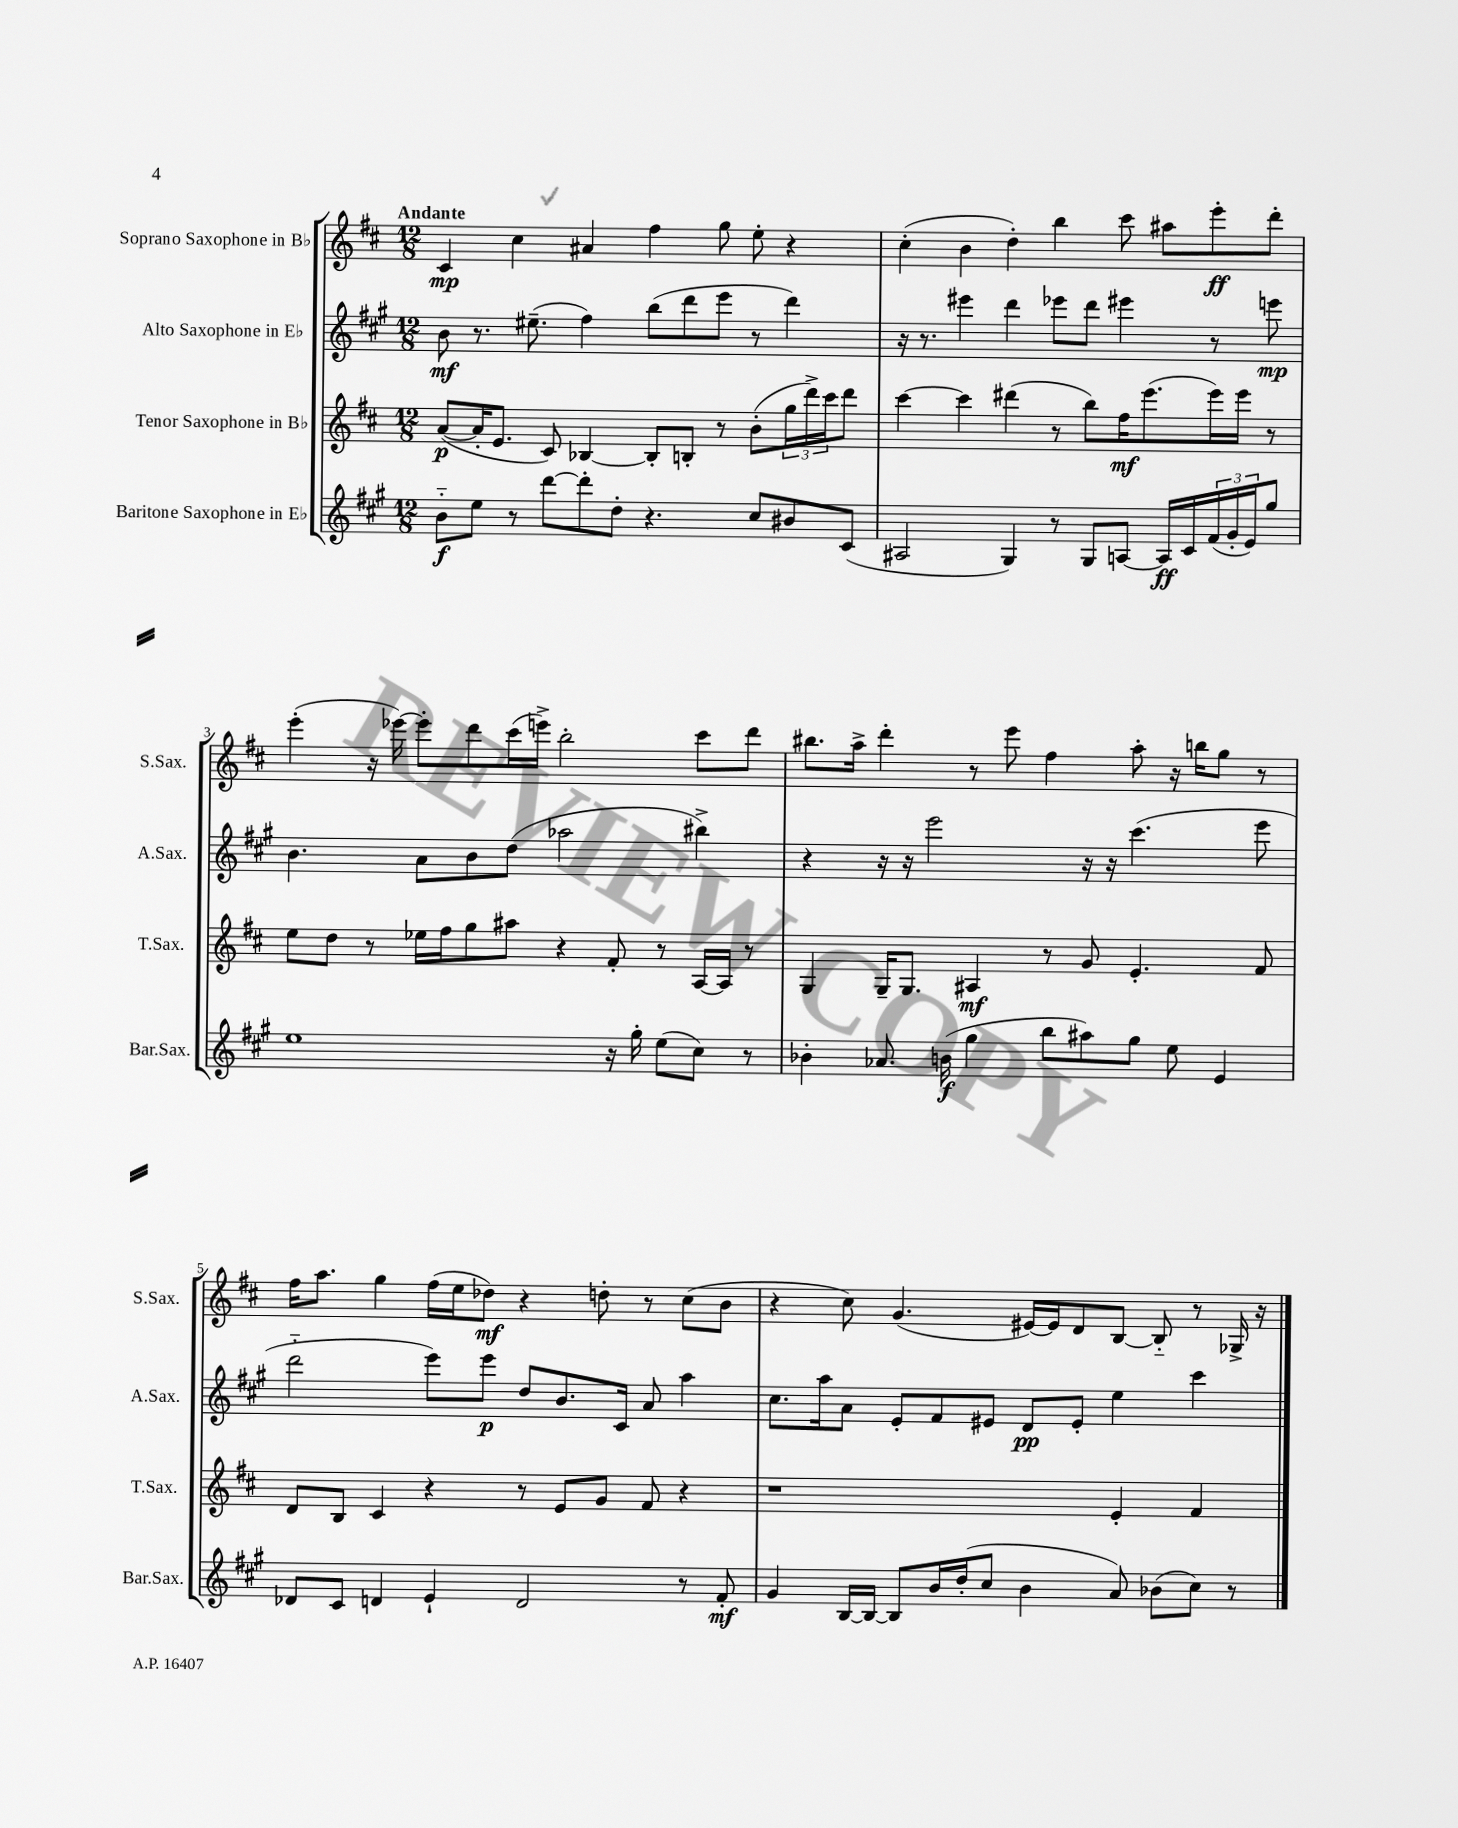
<<
\new StaffGroup <<
\new Staff = "s0" \with { instrumentName = "Soprano Saxophone in Bb" shortInstrumentName = "S.Sax." } {
    \clef treble \key d \major \numericTimeSignature \time 12/8 \tempo "Andante"
    cis'4\mp cis''4 ais'4 fis''4 g''8 e''8-. r4 |
    cis''4-.( b'4 d''4-.) b''4 cis'''8 ais''8 e'''8-.\ff d'''8-. |
    e'''4-.( r16 ees'''16~) ees'''8-. d'''8 cis'''16( e'''16->) b''2-. cis'''8 d'''8 |
    bis''8. a''16-> d'''4-. r8 e'''8 fis''4 a''8-. r16 b''16 g''8 r8 |
    fis''16 a''8. g''4 fis''16( e''16 des''8\mf) r4 d''8-. r8 cis''8( b'8 |
    r4 cis''8) g'4.( eis'16~) eis'16 d'8 b8~ b8-_ r8 ges16-> r16 \bar "|." |
}
\new Staff = "s1" \with { instrumentName = "Alto Saxophone in Eb" shortInstrumentName = "A.Sax." } {
    \clef treble \key a \major \numericTimeSignature \time 12/8
    b'8\mf r8. eis''8.--( fis''4) b''8( d'''8 e'''8 r8 d'''4) |
    r16 r8. eis'''4 d'''4 ees'''8 d'''8 eis'''4 r8 e'''8\mp |
    b'4. a'8 b'8 d''8( aes''2 bis''4->) |
    r4 r16 r16 e'''2 r16 r16 cis'''4.( e'''8 |
    d'''2-_ e'''8) e'''8\p d''8 b'8. cis'16 a'8 a''4 |
    cis''8. a''16 a'8 e'8-. fis'8 eis'8 d'8\pp eis'8-. e''4 cis'''4 \bar "|." |
}
\new Staff = "s2" \with { instrumentName = "Tenor Saxophone in Bb" shortInstrumentName = "T.Sax." } {
    \clef treble \key d \major \numericTimeSignature \time 12/8
    a'8~\p( a'16-. e'8. cis'8) bes4~ bes8-. b8-. r8 b'8-.( \tuplet 3/2 { g''16 d'''16->) cis'''16 } d'''8 |
    cis'''4~ cis'''4 dis'''4( r8 b''8) fis''16\mf e'''8.( e'''16) e'''16 r8 |
    e''8 d''8 r8 ees''16 fis''16 g''8 ais''8 r4 fis'8-. r8 a16~ a16 r8 |
    g4 g16-- g8. ais4\mf r8 g'8 e'4.-. fis'8 |
    d'8 b8 cis'4 r4 r8 e'8 g'8 fis'8 r4 |
    r1 e'4-. fis'4 \bar "|." |
}
\new Staff = "s3" \with { instrumentName = "Baritone Saxophone in Eb" shortInstrumentName = "Bar.Sax." } {
    \clef treble \key a \major \numericTimeSignature \time 12/8
    b'8-_\f e''8 r8 d'''8~ d'''8-. d''8-. r4. cis''8 bis'8 cis'8( |
    ais2 gis4) r8 gis8 a8~ a16\ff cis'16 \tuplet 3/2 { fis'16( gis'16-. e'16) } gis''8 |
    e''1 r16 gis''16-. e''8( cis''8) r8 |
    bes'4-. aes'8. b'16\f( gis''4 b''8 ais''8) gis''8 e''8 e'4 |
    des'8 cis'8 d'4 e'4-! d'2 r8 fis'8-.\mf |
    gis'4 b16~ b16~ b8 b'16 d''16-.( cis''8 b'4 a'8) bes'8( cis''8) r8 \bar "|." |
}
>>
>>
